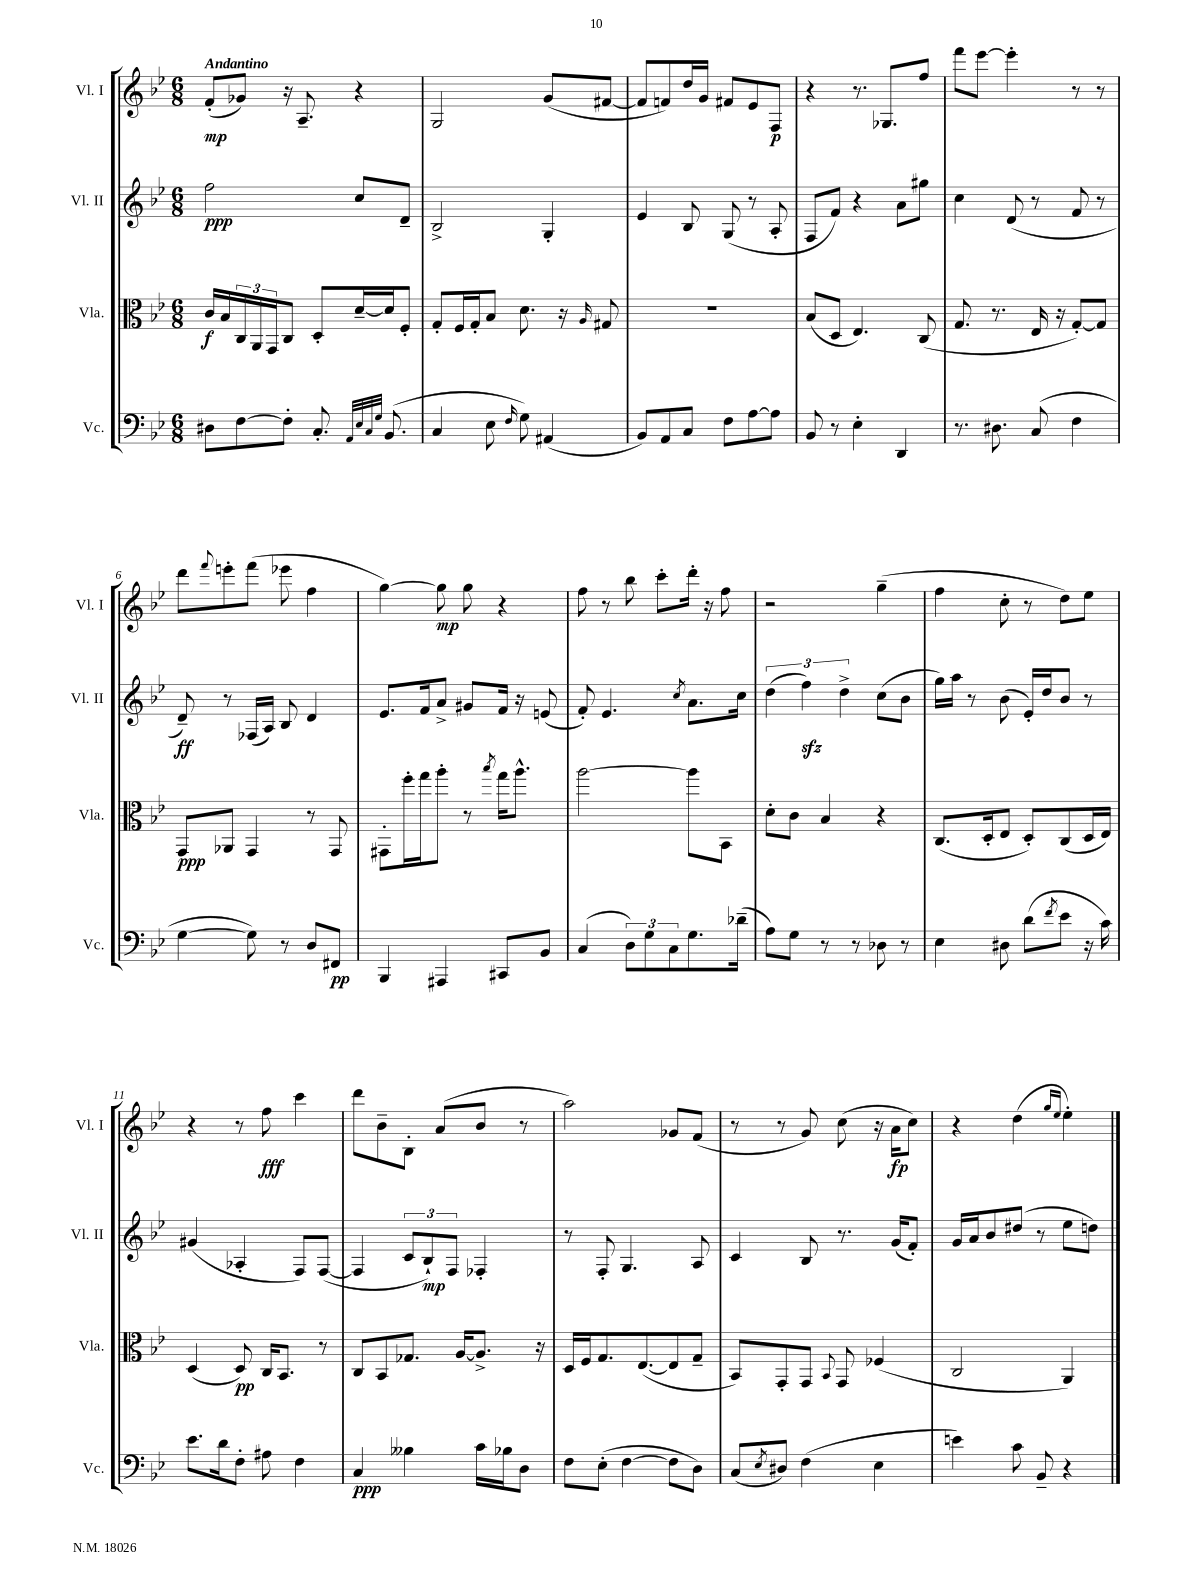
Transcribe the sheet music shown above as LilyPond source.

<<
\new StaffGroup <<
\new Staff = "s0" \with { instrumentName = "Vl. I" shortInstrumentName = "Vl. I" } {
    \clef treble \key bes \major \numericTimeSignature \time 6/8 \tempo "Andantino"
    f'8-.\mp( ges'8) r16 a8.-- r4 |
    g2 g'8( fis'8~ |
    fis'8 f'8) d''16 g'16 fis'8 ees'8 f8\p |
    r4 r8. ges8. f''8 |
    f'''8 ees'''8~ ees'''4-. r8 r8 |
    d'''8 \appoggiatura { f'''8 } e'''8-. f'''8( ees'''8 f''4 |
    g''4~) g''8\mp g''8 r4 |
    f''8 r8 bes''8 c'''8-. d'''16-. r16 f''8 |
    r2 g''4--( |
    f''4 c''8-. r8 d''8) ees''8 |
    r4 r8 f''8\fff c'''4 |
    d'''8 bes'8-- bes8-. a'8( bes'8 r8 |
    a''2) ges'8 f'8( |
    r8 r8 g'8) c''8( r16 a'16\fp c''8) |
    r4 d''4( \grace { g''16 ees''16 } ees''4-.) \bar "|." |
}
\new Staff = "s1" \with { instrumentName = "Vl. II" shortInstrumentName = "Vl. II" } {
    \clef treble \key bes \major \numericTimeSignature \time 6/8
    f''2\ppp c''8 d'8-- |
    bes2-> g4-. |
    ees'4 bes8 g8( r8 a8-. |
    f8 f'8) r4 a'8 gis''8 |
    c''4 d'8( r8 f'8 r8 |
    d'8--\ff) r8 fes16( a16) bes8 d'4 |
    ees'8. f'16 a'8-> gis'8 f'16 r16 e'8( |
    f'8-.) ees'4. \acciaccatura { c''8 } a'8. c''16 |
    \tuplet 3/2 { d''4( f''4\sfz) d''4-> } c''8( bes'8 |
    g''16) a''16 r8 bes'8( ees'16-.) d''16 bes'8 r8 |
    gis'4( aes4-. f8) f8~( |
    f4 \tuplet 3/2 { c'8 bes8-!\mp) f8 } fes4-. |
    r8 f8-. g4. a8 |
    c'4 bes8 r8. g'16( f'8-.) |
    g'16 a'16 bes'8 dis''8( r8 ees''8 d''8) \bar "|." |
}
\new Staff = "s2" \with { instrumentName = "Vla." shortInstrumentName = "Vla." } {
    \clef alto \key bes \major \numericTimeSignature \time 6/8
    c'16\f bes16 \tuplet 3/2 { c16 a,16 g,16 } c8 d8-. d'16~-- d'16 f8-. |
    g8-. f16 g16-. bes8 d'8. r16 \grace { a16 } gis8 |
    R2. |
    bes8( d8 ees4.) c8( |
    g8. r8. ees16 r16 g8~-.) g8 |
    g,8\ppp aes,8 g,4 r8 g,8 |
    gis,8-. f''16-. g''16 a''8-. r8 \acciaccatura { bes''8 } g''16 a''8.-^ |
    a''2~ a''8 bes,8 |
    d'8-. c'8 bes4 r4 |
    c8.( d16-. ees8 d8-.) c8( d16 ees16) |
    d4( d8\pp) c16 bes,8. r8 |
    c8 bes,8 ges8. a16~ a8.-> r16 |
    d16 f16 g8. ees8.~( ees8 g8-- |
    bes,8) g,8-. g,8 \appoggiatura { bes,8 } g,8 fes4( |
    c2 a,4) \bar "|." |
}
\new Staff = "s3" \with { instrumentName = "Vc." shortInstrumentName = "Vc." } {
    \clef bass \key bes \major \numericTimeSignature \time 6/8
    dis8 f8~ f8-. c8.-. \grace { a,32 ees32 c32 g32 } bes,8.( |
    c4 ees8 \grace { f16 } g8) ais,4( |
    bes,8) a,8 c8 f8 a8~ a8 |
    bes,8 r8 ees4-. d,4 |
    r8. dis8. c8( f4 |
    g4~ g8) r8 d8 fis,8\pp |
    bes,,4 ais,,4 cis,8 bes,8 |
    c4( \tuplet 3/2 { d8) g8 c8 } g8. des'16--( |
    a8) g8 r8 r8 des8 r8 |
    ees4 dis8 d'8( \acciaccatura { f'8 } ees'8 r16 c'16) |
    ees'8. d'16 f8-. ais8 f4 |
    c4\ppp beses4 c'16 bes16 d8 |
    f8 ees8-.( f4~ f8 d8) |
    c8( \acciaccatura { ees8 } dis8) f4( ees4 |
    e'4) c'8 bes,8-- r4 \bar "|." |
}
>>
>>
